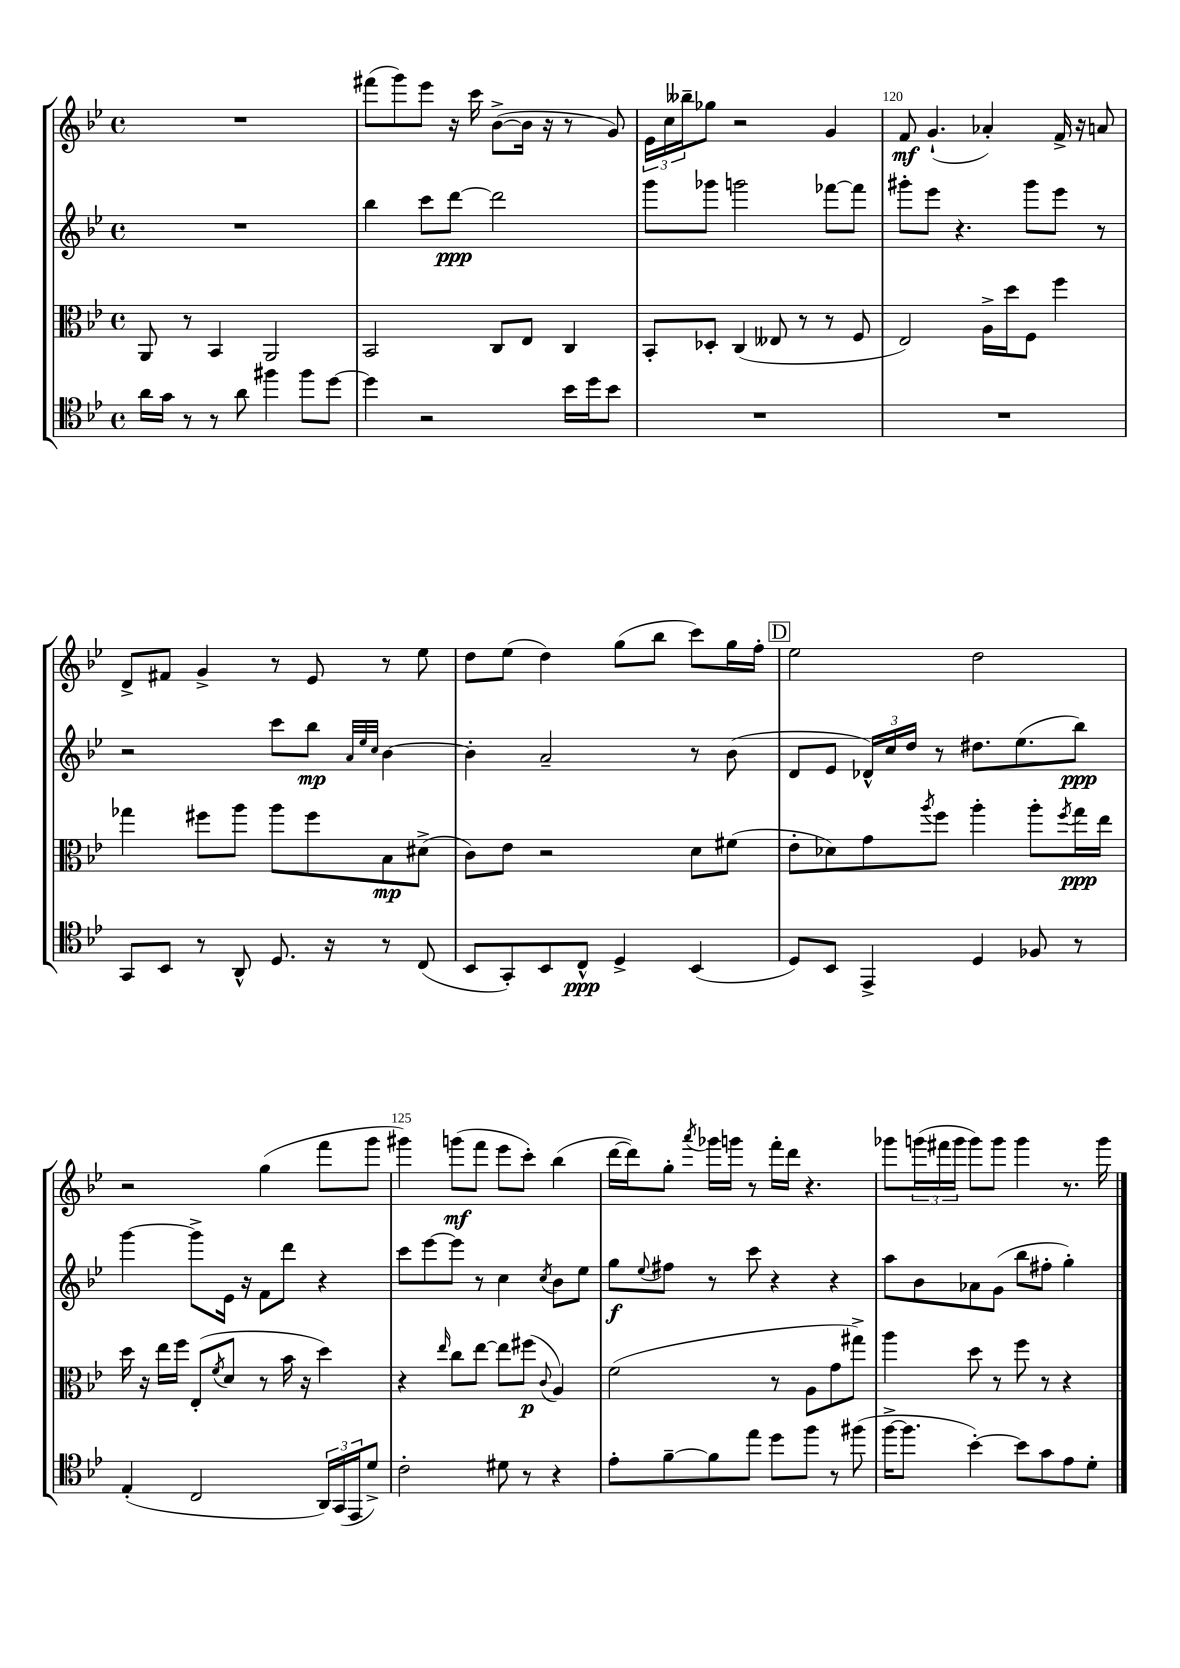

**kern	**kern	**kern	**kern
*staff4	*staff3	*staff2	*staff1
*clefC4	*clefC3	*clefG2	*clefG2
*k[b-e-]	*k[b-e-]	*k[b-e-]	*k[b-e-]
*M4/4	*M4/4	*M4/4	*M4/4
*met(c)	*met(c)	*met(c)	*met(c)
16a\LL	8AA/	1r	1r
16g\JJ	.	.	.
8r	8r	.	.
8r	4BB-/	.	.
8a\	.	.	.
4ff#\	2AA/	.	.
8ff#\L	.	.	.
[8dd\J	.	.	.
=	=	=	=
4dd\]	2BB-/	4bb-\	(8fff#\L
.	.	.	8ggg\)
2r	.	8ccc\L	8eee-\J
.	.	[8ddd\J	16r
.	.	.	16ccc\
.	8C/L	2ddd\]	([8b-^\L
.	8E-/J	.	16b-\]Jk
.	.	.	16r
16b-\LL	4C/	.	8r
16dd\J	.	.	.
8b-\J	.	.	8g/)
=	=	=	=
1r	8BB-'/L	8ggg\L	24e-\LL
.	.	.	24cc\
.	.	.	24bb--~\J
.	8D-'/J	8ggg-\J	8gg-\J
.	(4C/	2ggg\	2r
.	8E--/	.	.
.	8r	.	.
.	8r	[8fff-\L	4g/
.	8F/	8fff-\]J	.
=	=	=	=
1r	2E-/)	8ggg#'\L	8f/
.	.	8eee-\J	(4.g`/
.	.	4.r	.
.	16A^\LL	.	4a-'/)
.	16dd\J	.	.
.	8F\J	8ggg#\L	.
.	4ff\	8eee-\J	16f^/
.	.	.	16r
.	.	8r	8a/
=	=	=	=
8GG/L	4gg-\	2r	8d^/L
8BB-/J	.	.	8f#/J
8r	8ff#\L	.	4g^/
8AA^^/	8aa\J	.	.
8.D/	8aa\L	8ccc\L	8r
.	8ff#\	8bb-\J	8e-/
16r	.	.	.
.	.	32qqa/LLL	.
.	.	32qqee-/	.
.	.	32qqcc/JJJ	.
8r	8B-\	[4b-\	8r
(8C/	(8d#^\J	.	8ee-\
=	=	=	=
8BB-/L	8c\L)	4b-'\]	8dd\L
8GG'/)	8e-\J	.	(8ee-\J
8BB-/	2r	2a~/	4dd\)
8C^^/J	.	.	.
4D^/	.	.	(8gg\L
.	.	.	8bb-\J
(4BB-/	8d\L	8r	8ccc\L)
.	(8f#\J	(8b-\	16gg\L
.	.	.	16ff'\JJ
=	=	=	=
8D/L)	8e-'\L	8d/L	2ee-\
8BB-/J	8d-\)	8e-/J	.
4EE-^/	8g\	24d-^^/LL)	.
.	.	24cc/	.
.	.	24dd/JJ	.
.	8qaa/	.	.
.	8ff\J	8r	.
4D/	4aa'\	8.dd#\L	2dd\
.	.	(8.ee-\	.
8F-/	8aa'\L	.	.
.	8qff/	.	.
8r	16gg\L	8bb-\J)	.
.	16ee-\JJ	.	.
=	=	=	=
(4E-'/	16dd\	[4ggg\	2r
.	16r	.	.
.	16ee-\LL	.	.
.	16ff\JJ	.	.
2C/	(8E-'/L	8ggg^\]L	.
.	8qf/	.	.
.	8d/J	16e-\Jk	.
.	.	16r	.
.	8r	8f\L	(4gg\
.	16b-\	8ddd\J	.
.	16r	.	.
24AA/LL)	4dd\)	4r	8fff\L
(24GG/	.	.	.
24EE-/J	.	.	.
8d^/J)	.	.	8ggg\J
=	=	=	=
2c'\	4r	8ccc\L	4ggg#\)
.	.	[8eee-\	.
.	16qqee-/	.	.
.	8cc\L	8eee-\]J	(8ggg\L
.	[8ee-\J	8r	8fff\J
8d#\	8ee-\]L	4cc\	8eee-\L
8r	(8ff#\J	.	8ccc'\J)
.	8qqc/	8qcc/	.
4r	4A/)	8b-\L	(4bb-\
.	.	8ee-\J	.
=	=	=	=
8e-'\L	(2f\	8gg\L	[16ddd\LL
.	.	.	16ddd\]J)
.	.	8qqee-/	.
[8f~\	.	8ff#\J	8gg'\J
.	.	.	8qaaa/
8f\]	.	8r	16ggg-\LL
.	.	.	16ggg\JJ
8ee-\J	.	8ccc\	8r
8dd\L	8r	4r	16fff'\LL
.	.	.	16ddd\JJ
8ff\J	8A\L	.	4.r
8r	8g\	4r	.
(8ff#\	8gg#^\J)	.	.
=	=	=	=
[16ff^\LK	4aa\	8aa\L	8ggg-\L
8.ff\]J	.	.	.
.	.	8b-\	(24ggg\L
.	.	.	24fff#\
.	.	.	24ggg\JJ
[4b-'\)	8dd\	8a-\	8ggg\L)
.	8r	(8g\J	8ggg\J
8b-\]L	8ff\	8bb-\L	4ggg\
8g\	8r	8ff#'\J	.
8e-\	4r	4gg'\)	8.r
8d'\J	.	.	.
.	.	.	16ggg\
==	==	==	==
*-	*-	*-	*-
